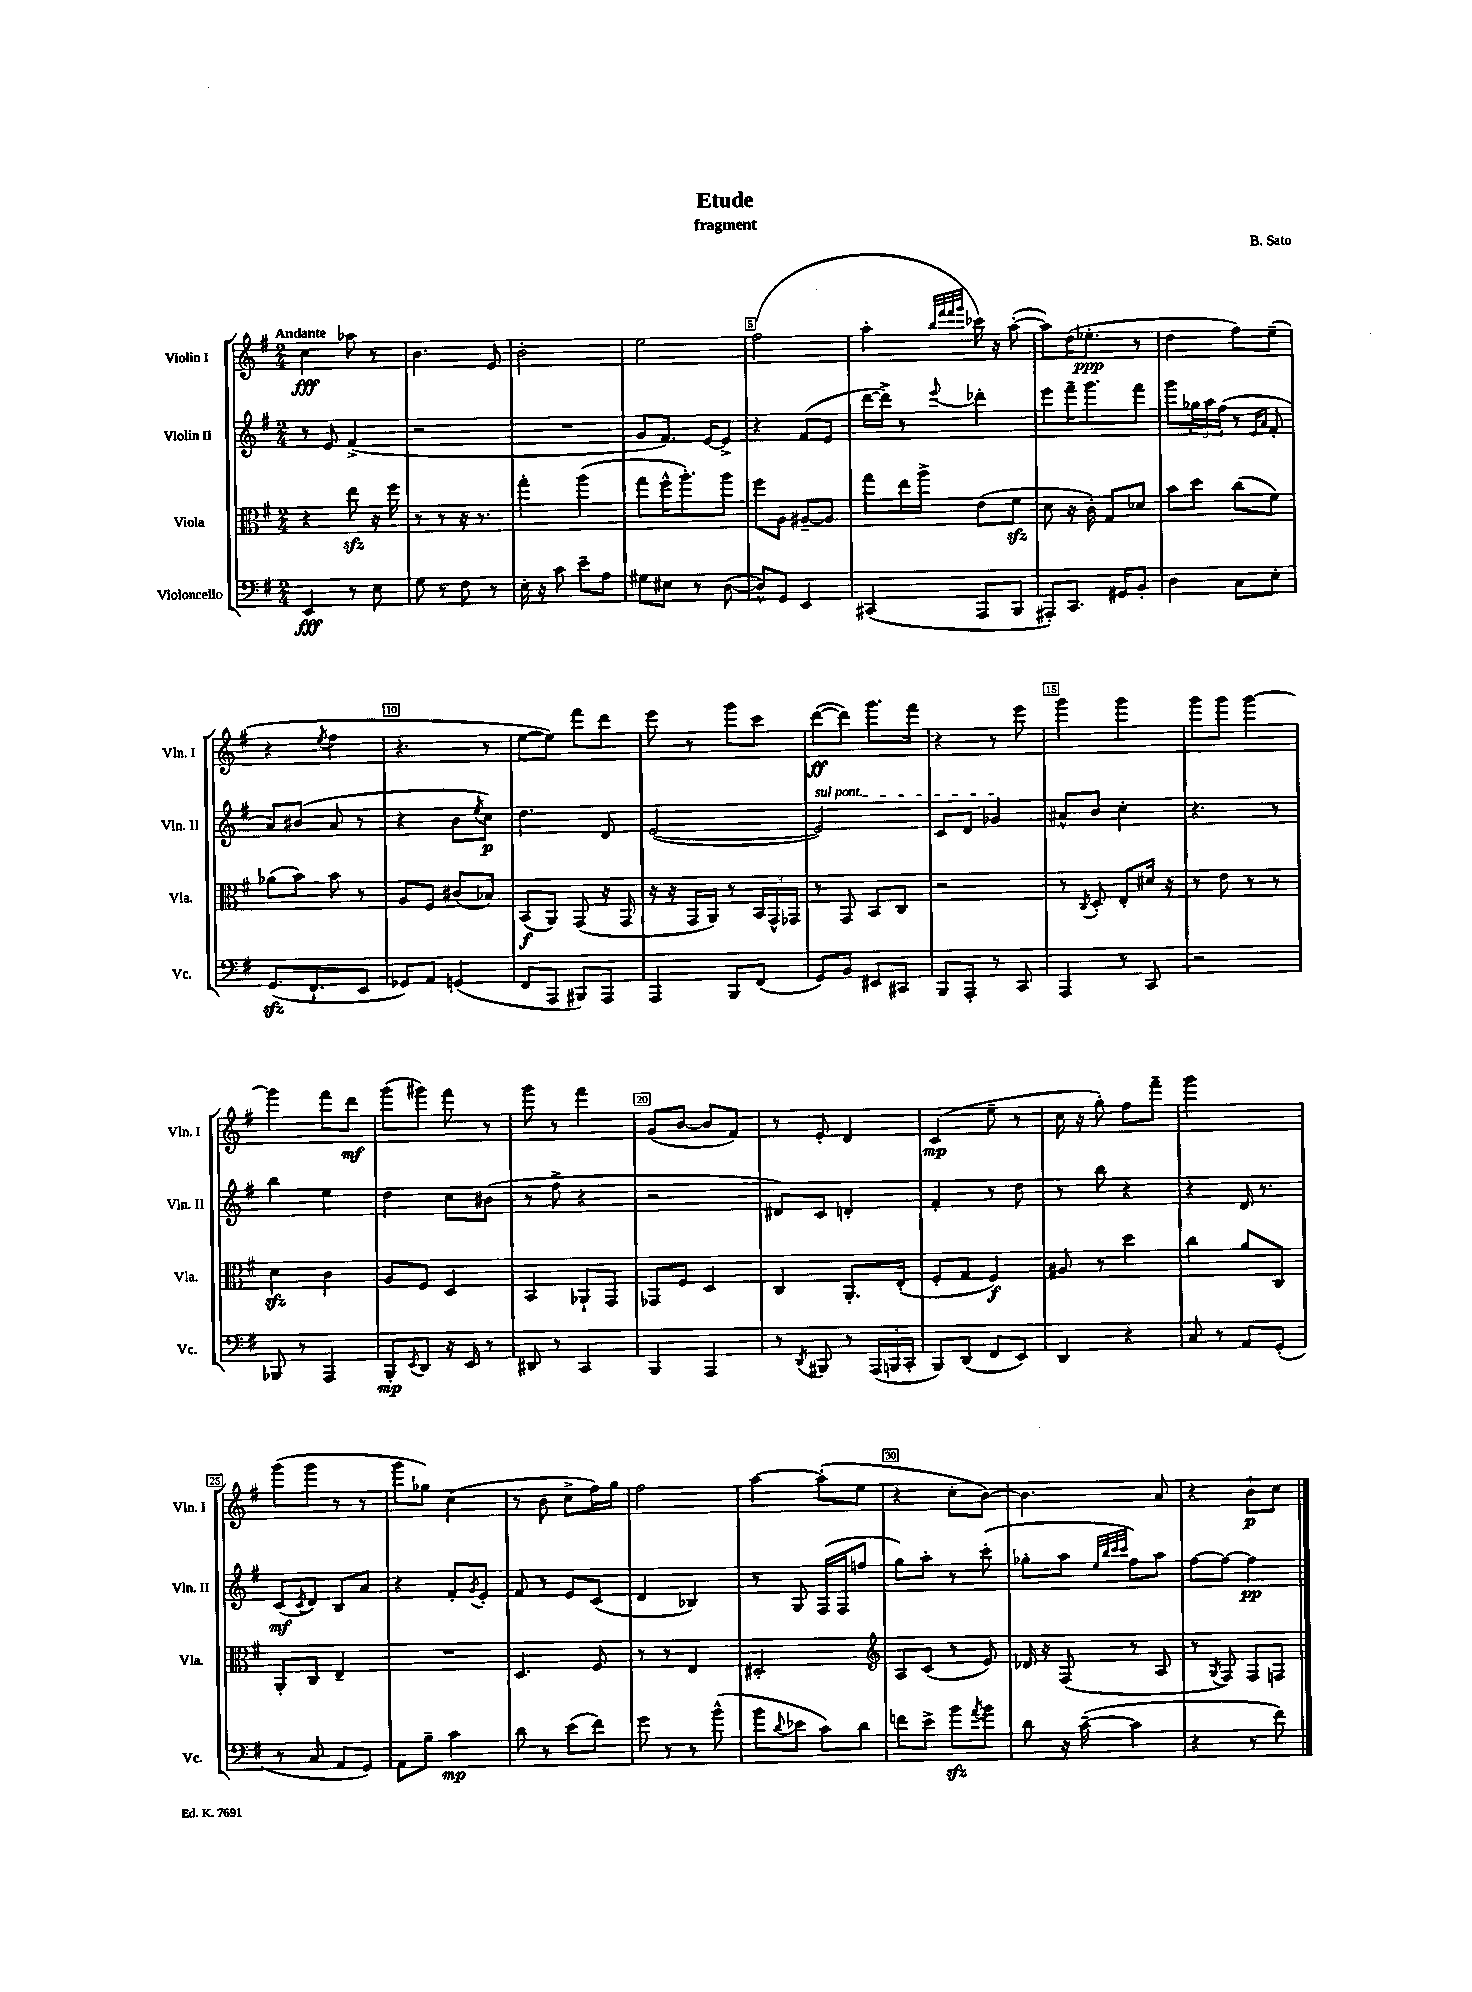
\header { title = "Etude" composer = "B. Sato" subtitle = "fragment" }
<<
\new StaffGroup <<
\new Staff = "s0" \with { instrumentName = "Violin I" shortInstrumentName = "Vln. I" } {
    \clef treble \key g \major \numericTimeSignature \time 2/4 \tempo "Andante"
    c''4\fff aes''8 r8 |
    b'4. e'8 |
    b'2-. |
    e''2 |
    fis''2( |
    a''4-. \grace { b''32 fis'''32 fis'''32 g'''32 } ces'''16) r16 a''8~-.( |
    a''8) d''16( ees''8.-.\ppp r8 |
    d''4 fis''8) e''8--( |
    r4 \acciaccatura { e''8 } fis''4 |
    r4. r8 |
    e''8~ e''8) fis'''8 d'''8 |
    e'''8 r8 g'''8 c'''8 |
    d'''8~\ff( d'''8) g'''8. fis'''16 |
    r4 r8 e'''8 |
    g'''4 g'''4 |
    g'''8 g'''8 g'''4~ |
    g'''4 fis'''8 d'''8\mf |
    g'''8( gis'''8) fis'''8 r8 |
    g'''8 r8 fis'''4 |
    g'8( b'8~ b'8 fis'8) |
    r8 e'8-. d'4 |
    c'4\mp( e''8-- r8 |
    c''16 r16 g''8-.) fis''8 fis'''8-- |
    g'''2 |
    g'''8( g'''8 r8 r8 |
    g'''8 ges''8) c''4( |
    r8 b'8 c''8-> fis''16) g''16 |
    fis''2 |
    a''4~ a''8-.( e''8 |
    r4 c''8-. b'8~) |
    b'4. a'8 |
    r4 b'8-!\p c''8 \bar "|." |
}
\new Staff = "s1" \with { instrumentName = "Violin II" shortInstrumentName = "Vln. II" } {
    \clef treble \key g \major \numericTimeSignature \time 2/4
    r8 e'8 fis'4->( |
    r2 |
    R2 |
    g'8 fis'8.) e'16~ e'8-> |
    r4 fis'8( e'8 |
    d'''16~ d'''16->) r8 \appoggiatura { e'''8 } des'''4-. |
    e'''8 fis'''16-- g'''8. fis'''8 |
    g'''8 \tuplet 3/2 { ges''16 a''16 fis''16( } r8 \grace { e'16 a'16 } fis'8-. |
    a'8) bis'8( a'8 r8 |
    r4 b'8 \acciaccatura { e''8 } c''8\p) |
    d''4. d'8 |
    e'2~( |
    \once \override TextSpanner.bound-details.left.text = \markup { \italic "sul pont." } e'2\startTextSpan) |
    c'8 d'8 ges'4\stopTextSpan |
    ais'8-^ b'8 c''4-. |
    r4. r8 |
    b''4 e''4 |
    d''4 c''8 bis'8( |
    r8 fis''8-> r4 |
    r2 |
    dis'8) c'8 d'4-. |
    fis'4-. r8 d''8 |
    r8 b''8 r4 |
    r4 d'16 r8. |
    c'8\mf( \acciaccatura { c'8 } d'8) b8 a'8 |
    r4 fis'8-. \acciaccatura { g'8 } e'8-. |
    fis'8 r8 e'8 c'8( |
    d'4 bes4) |
    r8 g8 fis16( fis16 f''8 |
    g''8) a''8-. r8 c'''8-.( |
    ges''8-. a''8 \grace { e''32 b''32 c'''32 c'''32 } fis''8) a''8 |
    fis''8~ fis''8~ fis''4\pp \bar "|." |
}
\new Staff = "s2" \with { instrumentName = "Viola" shortInstrumentName = "Vla." } {
    \clef alto \key g \major \numericTimeSignature \time 2/4
    r4 e''8\sfz r16 fis''16 |
    r8 r8 r16 r8. |
    g''4-. a''4( |
    g''8 fis''16-^ a''8.-.) a''8 |
    fis''8 a8 ais8~-- ais8 |
    g''8 e''16 a''16-> e'8( fis'8\sfz |
    d'8 r16 c'16-.) g8 des'8 |
    b'8 d''8 c''8( fis'8) |
    aes'8( b'8) b'8 r8 |
    a8 fis8 cis'8( bes8) |
    b,8\f( a,8) g,8( r16 g,16 |
    r16 r16 g,16 a,16) r8 \tuplet 3/2 { b,16 g,16-^ ges,16 } |
    r8 g,8 b,8 c8 |
    r2 |
    r8 \acciaccatura { c8 } d8-. e8-. dis'16 r16 |
    r8 e'8 r8 r8 |
    d'4\sfz c'4 |
    a8 fis8 d4 |
    b,4 aes,8-! g,8 |
    ges,8 fis8 d4 |
    c4 a,8.-. e16-.( |
    fis8-. g8 fis4\f) |
    ais8 r8 d''4 |
    c''4 a'8 c8 |
    a,8-. c8 e4-- |
    R2 |
    d4. fis8 |
    r8 r8 e4 |
    dis2-. |
    \clef treble a8 c'8( r8 e'8) |
    des'16 r16 fis8( r8 a8 |
    r8 \acciaccatura { g8 } fis8) fis8 f8 \bar "|." |
}
\new Staff = "s3" \with { instrumentName = "Violoncello" shortInstrumentName = "Vc." } {
    \clef bass \key g \major \numericTimeSignature \time 2/4
    e,4\fff r8 e8 |
    g8 r8 fis8 r8 |
    e16-. r16 c'8 e'8-- a8 |
    gis8 eis8 r8 d8~( |
    d8-^) g,8 e,4 |
    cis,4( a,,8 b,,8 |
    ais,,8-.) c,8. gis,16 b,8-. |
    d4 c8 e8-. |
    g,8.\sfz( fis,8.-! e,8 |
    ges,8) a,8 g,4( |
    fis,8 a,,8 bis,,8) a,,8 |
    a,,4 b,,8 fis,8( |
    g,8) b,8 eis,8 cis,8 |
    b,,8 a,,8-. r8 c,8 |
    a,,4 r8 c,8 |
    r2 |
    bes,,8 r8 a,,4 |
    b,,8-.\mp \acciaccatura { e,8 } d,8 r16 e,16 r8 |
    dis,8 r8 c,4 |
    b,,4 a,,4 |
    r8 \acciaccatura { d,8 } bis,,8 r8 \tuplet 3/2 { a,,16( b,,16 c,16-. } |
    b,,8) d,8( fis,8 e,8) |
    d,4 r4 |
    c8 r8 a,8 g,8-.( |
    r8 c8 a,8 g,8) |
    a,8 b8-- c'4\mp |
    d'8 r8 e'8( fis'8) |
    g'8 r8 r8 b'8-^( |
    b'8 \appoggiatura { d'8 } ees'8 c'8) d'8 |
    f'8 e'8-> b'8\sfz \acciaccatura { a'8 } b'8 |
    d'8 r16 c'16~--( c'4 |
    r4 r8 fis'8) \bar "|." |
}
>>
>>
\layout { \context { \Score \override BarNumber.break-visibility = ##(#f #t #t) barNumberVisibility = #(every-nth-bar-number-visible 5) \override BarNumber.stencil = #(make-stencil-boxer 0.1 0.3 ly:text-interface::print) } }
